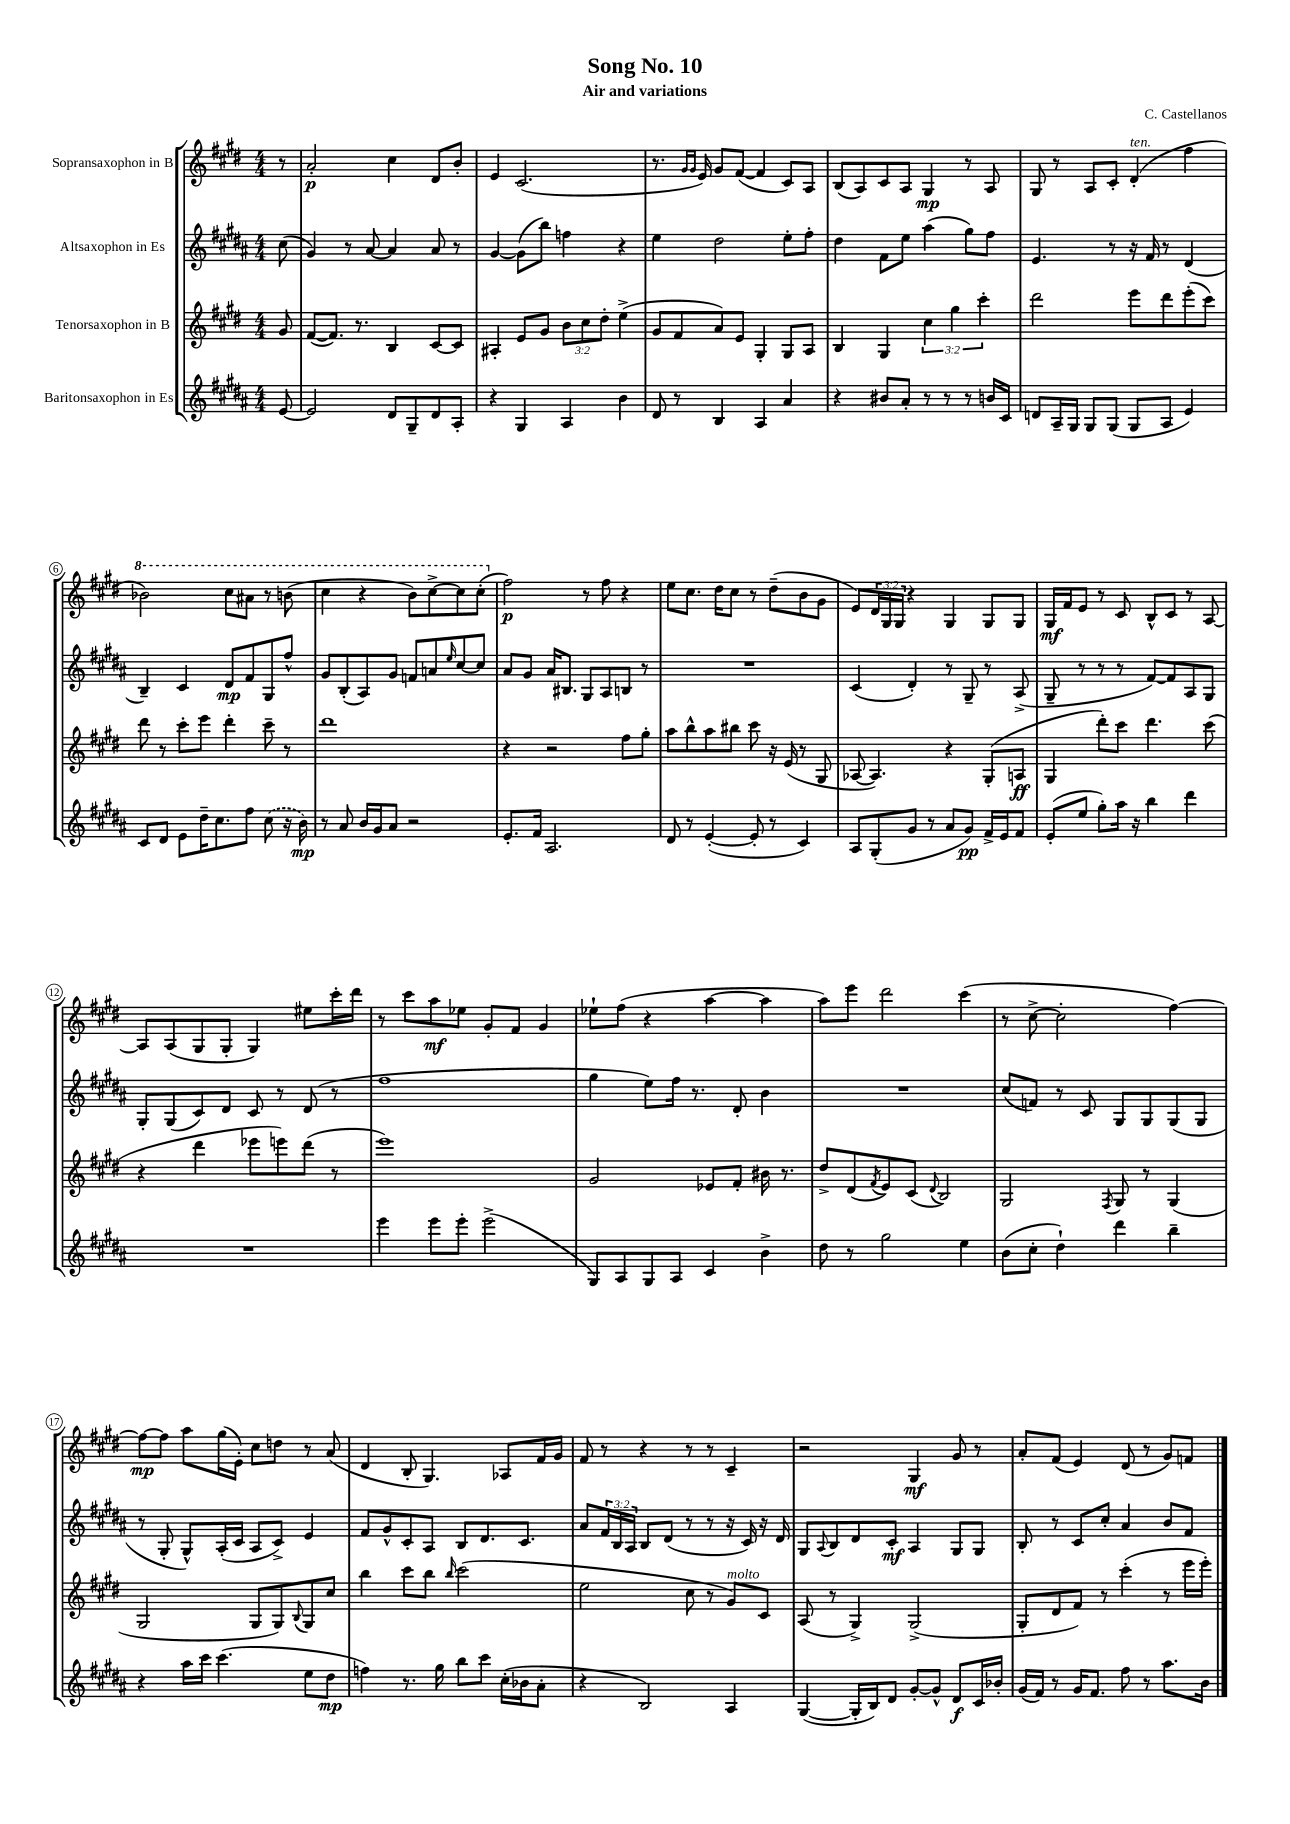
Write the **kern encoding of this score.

**kern	**kern	**kern	**kern
*staff4	*staff3	*staff2	*staff1
*clefG2	*clefG2	*clefG2	*clefG2
*k[f#c#g#d#a#]	*k[f#c#g#d#]	*k[f#c#g#d#a#]	*k[f#c#g#d#]
*M4/4	*M4/4	*M4/4	*M4/4
[8e	8g#	(8cc#	8r
=	=	=	=
2e]	([8f#	4g#)	2a'
.	8.f#])	.	.
.	.	8r	.
.	8.r	.	.
.	.	[8a#	.
8d#	4B	4a#]	4cc#
8G#~	.	.	.
8d#	[8c#	8a#	8d#
8A#'	8c#]	8r	8b'
=	=	=	=
4r	4A#'	[4g#	4e
4G#	8e	(8g#]	(2.c#
.	8g#	8bb)	.
4A#	12b	4ff	.
.	12cc#	.	.
.	12dd#'	.	.
4b	(4ee^	4r	.
=	=	=	=
8d#	8g#	4ee	8.r
8r	8f#	.	.
.	.	.	16qqg#
.	.	.	16qqg#
.	.	.	16e)
4B	8a)	2dd#	8g#
.	8e	.	([8f#
4A#	4G#'	.	4f#]
4a#	8G#	8ee'	8c#)
.	8A	8ff#'	8A
=	=	=	=
4r	4B	4dd#	(8B
.	.	.	8A)
8b#	4G#	8f#	8c#
8a#'	.	8ee	8A
8r	6cc#	(4aa#	4G#
8r	.	.	.
.	6gg#	.	.
8r	.	8gg#)	8r
.	6ccc#'	.	.
16b	.	8ff#	8A
16c#	.	.	.
=	=	=	=
8d	2ddd#	4.e	8G#
16A#~	.	.	8r
16G#	.	.	.
8G#	.	.	8A
(8G#	.	8r	8c#'
8G#	8eee	16r	(4d#'
.	.	16f#	.
8A#	8ddd#	8r	.
4e)	(8eee'	(4d#	4ff#
.	8ccc#)	.	.
=	=	=	=
8c#	8ddd#	4B~)	2bb-)
8d#	8r	.	.
8e	8ccc#'	4c#	.
16dd#~	8eee	.	.
8.cc#	.	.	.
.	4ddd#'	8d#	8ccc#
8ff#	.	8f#	8aa#
(8cc#	8ccc#~	8G#	8r
16r	8r	8ff#^^	(8bb
16b)	.	.	.
=	=	=	=
8r	1ddd#	8g#	4ccc#
8a#	.	(8B'	.
16b	.	8A#)	4r
16g#	.	.	.
8a#	.	8g#	.
2r	.	8f	8bb)
.	.	8a	[8ccc#^
.	.	16qqee	.
.	.	[8cc#	8ccc#]
.	.	8cc#]	(8ccc#'
=	=	=	=
8.e'	4r	8a#	2ff#)
.	.	8g#	.
16f#	.	.	.
2.A#	2r	16a#	.
.	.	8.B#	.
.	.	8G#	8r
.	.	8A#	8ff#
.	8ff#	8B	4r
.	8gg#'	8r	.
=	=	=	=
8d#	8aa	1r	8ee
8r	8bb^^	.	8.cc#
([4e'	8aa	.	.
.	.	.	16dd#
.	8bb#	.	8cc#
8e']	8ccc#	.	8r
8r	16r	.	(8dd#~
.	(16e	.	.
4c#)	8r	.	8b
.	8G#	.	8g#
=	=	=	=
8A#	[8A-	(4c#	8e)
(8G#'	4.A-])	.	24d#
.	.	.	24G#
.	.	.	24G#
8g#	.	4d#')	4r
8r	.	.	.
8a#	4r	8r	4G#
8g#)	.	8G#~	.
16f#^	(8G#'	8r	8G#
16e	.	.	.
8f#	8A	(8A#^	8G#
=	=	=	=
(8e'	4G#	8G#~	16G#
.	.	.	16f#
8ee	.	8r	8e
8gg#')	8ddd#')	8r	8r
16aa#	8ccc#	8r	8c#
16r	.	.	.
4bb	4.ddd#	[8f#)	8B^^
.	.	8f#]	8c#
4ddd#	.	8A#	8r
.	(8ccc#	8G#	[8A
=	=	=	=
1r	4r	8G#'	8A]
.	.	(8G#	(8A
.	4ddd#	8c#)	8G#
.	.	8d#	8G#'
.	8eee-	8c#	4G#)
.	8eee)	8r	.
.	(8ddd#	(8d#	8ee#
.	8r	8r	16ccc#'
.	.	.	16ddd#
=	=	=	=
4eee	1eee)	1ff#	8r
.	.	.	8ccc#
8eee	.	.	8aa
8eee'	.	.	8ee-
(2eee^	.	.	8g#'
.	.	.	8f#
.	.	.	4g#
=	=	=	=
8G#)	2g#	4gg#	8ee-`
8A#	.	.	(8ff#
8G#	.	8ee)	4r
8A#	.	16ff#	.
.	.	8.r	.
4c#	8e-	.	[4aa
.	8f#'	8d#'	.
4b^	16b#	4b	4aa]
.	8.r	.	.
=	=	=	=
8dd#	8dd#^	1r	8aa)
8r	(8d#	.	8eee
.	8qf#	.	.
2gg#	8e)	.	2ddd#
.	(8c#	.	.
.	8qqd#	.	.
.	2B)	.	.
4ee	.	.	(4ccc#
=	=	=	=
(8b	2G#	(8cc#	8r
8cc#'	.	8f)	[8cc#^
4dd#`)	.	8r	2cc#']
.	.	8c#	.
.	8qF#	.	.
4ddd#	8G#	8G#	.
.	8r	8G#	.
4bb~	(4G#	(8G#	[4ff#)
.	.	8G#	.
=	=	=	=
4r	2G#	8r	8ff#_
.	.	8G#'	8ff#]
16aa#	.	8G#^^)	8aa
16ccc#	.	.	.
(4.ccc#	.	(16A#'	(16gg#
.	.	16c#	16e')
.	8G#	8A#	8cc#
.	8G#)	8c#^)	8dd
.	8qqB	.	.
8ee	8G#	4e	8r
8dd#	8cc#	.	(8a
=	=	=	=
4ff)	4bb	8f#	4d#
.	.	8g#^^	.
8.r	8ccc#	8c#'	8B'
.	8bb	8A#	4.G#)
16gg#	.	.	.
.	16qqbb	.	.
8bb	(2ccc#	8B	.
8ccc#	.	8.d#	.
(16cc#'	.	.	8A-
16b-	.	8.c#	.
8a#'	.	.	16f#
.	.	.	16g#
=	=	=	=
4r	2ee	8a#	8f#
.	.	24f#	8r
.	.	24B	.
.	.	24A#	.
2B)	.	8B	4r
.	.	(8d#	.
.	8cc#	8r	8r
.	8r	8r	8r
4A#	8g#)	16r	4c#~
.	.	16c#)	.
.	8c#	16r	.
.	.	16d#	.
=	=	=	=
([4G#	(8A	8G#	2r
.	.	8qqA#	.
.	8r	8B	.
16G#']	4G#^)	8d#	.
16B)	.	.	.
8d#	.	8c#'	.
[8g#'	(2G#^	4A#	4G#
8g#^^]	.	.	.
8d#	.	8G#	8g#
16c#	.	8G#	8r
16b-'	.	.	.
=	=	=	=
(16g#	8G#'	8B'	8a'
16f#)	.	.	.
8r	8d#	8r	(8f#
16g#	8f#)	8c#	4e)
8.f#	.	.	.
.	8r	8cc#'	.
8ff#	(4ccc#'	4a#	(8d#
8r	.	.	8r
8.aa#	8r	8b	8g#)
.	16eee	8f#	8f
16b	16eee')	.	.
==	==	==	==
*-	*-	*-	*-
